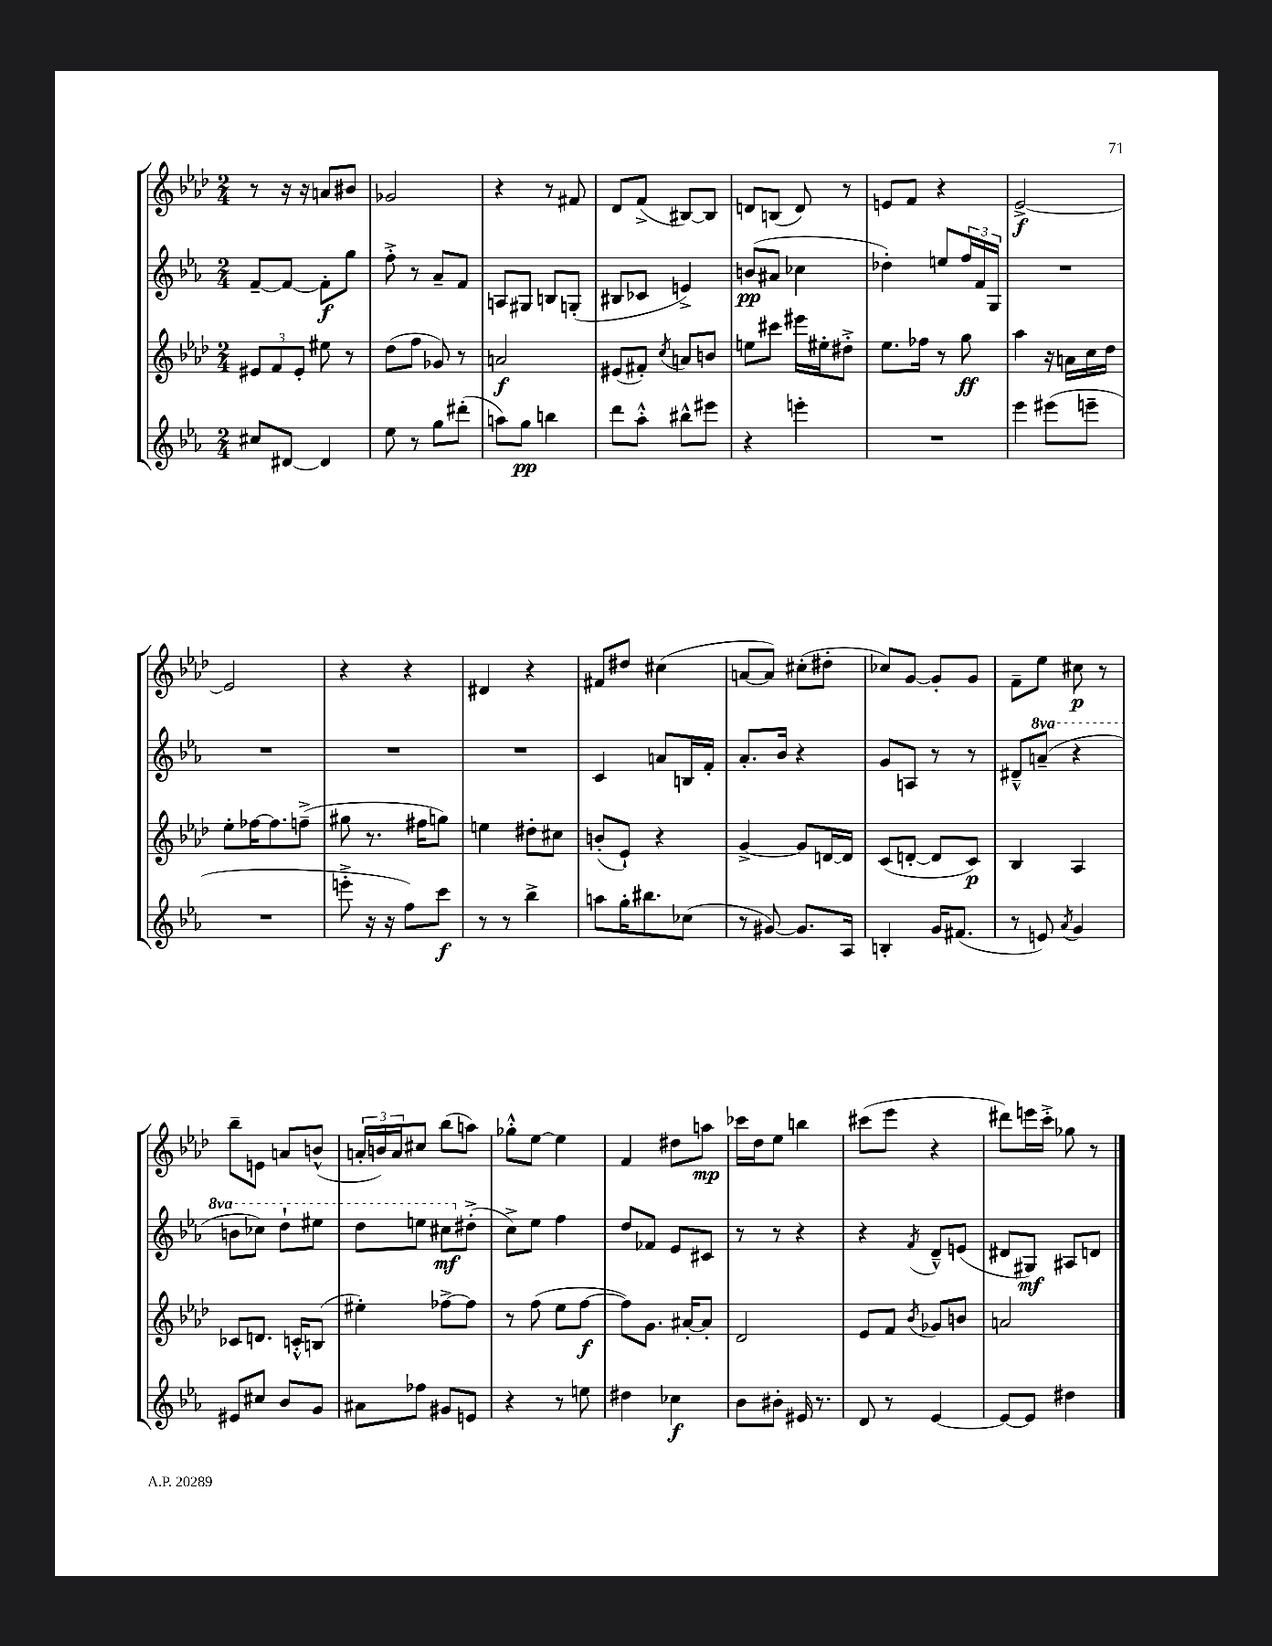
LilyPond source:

<<
\new StaffGroup <<
\new Staff = "s0" {
    \clef treble \key aes \major \numericTimeSignature \time 2/4
    r8 r16 r16 a'8 bis'8 |
    ges'2 |
    r4 r8 fis'8 |
    des'8 f'8->( bis8~) bis8 |
    d'8 b8( d'8) r8 |
    e'8 f'8 r4 |
    ees'2~->\f |
    ees'2 |
    r4 r4 |
    dis'4 r4 |
    fis'8 dis''8 cis''4( |
    a'8~ a'8) cis''8-.( dis''8-. |
    ces''8) g'8~ g'8-. g'8 |
    f'8-- ees''8 cis''8\p r8 |
    bes''8-- e'8 a'8 b'8-^( |
    \tuplet 3/2 { a'16-. b'16) a'16 } cis''8 bes''8( a''8) |
    ges''8-.-^ ees''8~ ees''4 |
    f'4 dis''8 a''8\mp |
    ces'''16 des''16 ees''8 b''4 |
    cis'''8( ees'''8 r4 |
    dis'''8) e'''16 c'''16-.-> ges''8 r8 \bar "|." |
}
\new Staff = "s1" {
    \clef treble \key ees \major \numericTimeSignature \time 2/4 \set Staff.ottavationMarkups = #ottavation-simple-ordinals
    f'8~-- f'8~ f'8-.\f g''8 |
    f''8-.-> r8 aes'8-- f'8 |
    a8 gis8 b8 g8-.( |
    bis8 ces'8 e'4->) |
    b'8\pp( ais'8 ces''4 |
    des''4-.) e''8 \tuplet 3/2 { f''16 f'16 g16 } |
    R2 |
    R2 |
    R2 |
    R2 |
    c'4 a'8 b16 f'16-. |
    aes'8.-. bes'16 r4 |
    g'8 a8 r8 r8 |
    dis'8---^ \ottava #1 a''8--( r4 |
    b''8 ces'''8) d'''8-! eis'''8 |
    d'''8 e'''8 cis'''8\mf \ottava #0 dis''8-.->( |
    c''8->) ees''8 f''4 |
    d''8 fes'8 ees'8 cis'8 |
    r8 r8 r4 |
    r4 \acciaccatura { f'8 } d'8---^ e'8( |
    dis'8 gis8\mf) ais8 d'8 \bar "|." |
}
\new Staff = "s2" {
    \clef treble \key aes \major \numericTimeSignature \time 2/4
    \tuplet 3/2 { eis'8 f'8 eis'8-. } eis''8 r8 |
    des''8( f''8 ges'8) r8 |
    a'2\f |
    eis'8( fis'8-.) \acciaccatura { c''8 } a'8 b'8 |
    e''8 cis'''8 eis'''16 eis''16-. dis''8-.-> |
    ees''8. fes''16 r8 g''8\ff |
    aes''4 r16 a'16 c''16 des''16 |
    ees''8-. fes''16~ fes''8. f''8--->( |
    gis''8 r8. fis''16 g''8) |
    e''4 dis''8-. cis''8 |
    b'8-.( ees'8-!) r4 |
    g'4~-> g'8 d'16~ d'16 |
    c'8( d'8~-. d'8 c'8\p) |
    bes4 aes4 |
    ces'8 d'8. c'16-.-^ b8( |
    eis''4-.) fes''8~-> fes''8 |
    r8 f''8( ees''8 f''8~\f |
    f''8) g'8. ais'16~-. ais'8-. |
    des'2 |
    ees'8 f'8 \acciaccatura { bes'8 } ges'8 b'8 |
    a'2 \bar "|." |
}
\new Staff = "s3" {
    \clef treble \key ees \major \numericTimeSignature \time 2/4
    cis''8 dis'8~ dis'4 |
    ees''8 r8 g''8 dis'''8-.( |
    a''8) g''8\pp b''4 |
    d'''8 aes''8-.-^ bis''8-^ eis'''8 |
    r4 e'''4-. |
    R2 |
    ees'''4 eis'''8( e'''8-- |
    R2 |
    e'''8-.-> r16 r16 f''8) c'''8\f |
    r8 r8 bes''4-> |
    a''8 g''16-. bis''8. ces''8( |
    r8 gis'8~) gis'8. aes16 |
    b4-. g'16 fis'8.( |
    r8 e'8) \acciaccatura { aes'8 } g'4 |
    eis'8 cis''8 bes'8 g'8 |
    ais'8 fes''8 gis'8 e'8 |
    r4 r8 e''8 |
    dis''4 ces''4\f |
    bes'8 bis'8-. eis'16 r8. |
    d'8 r8 ees'4~ |
    ees'8~ ees'8 dis''4 \bar "|." |
}
>>
>>
\layout { \context { \Score \remove "Bar_number_engraver" } }
